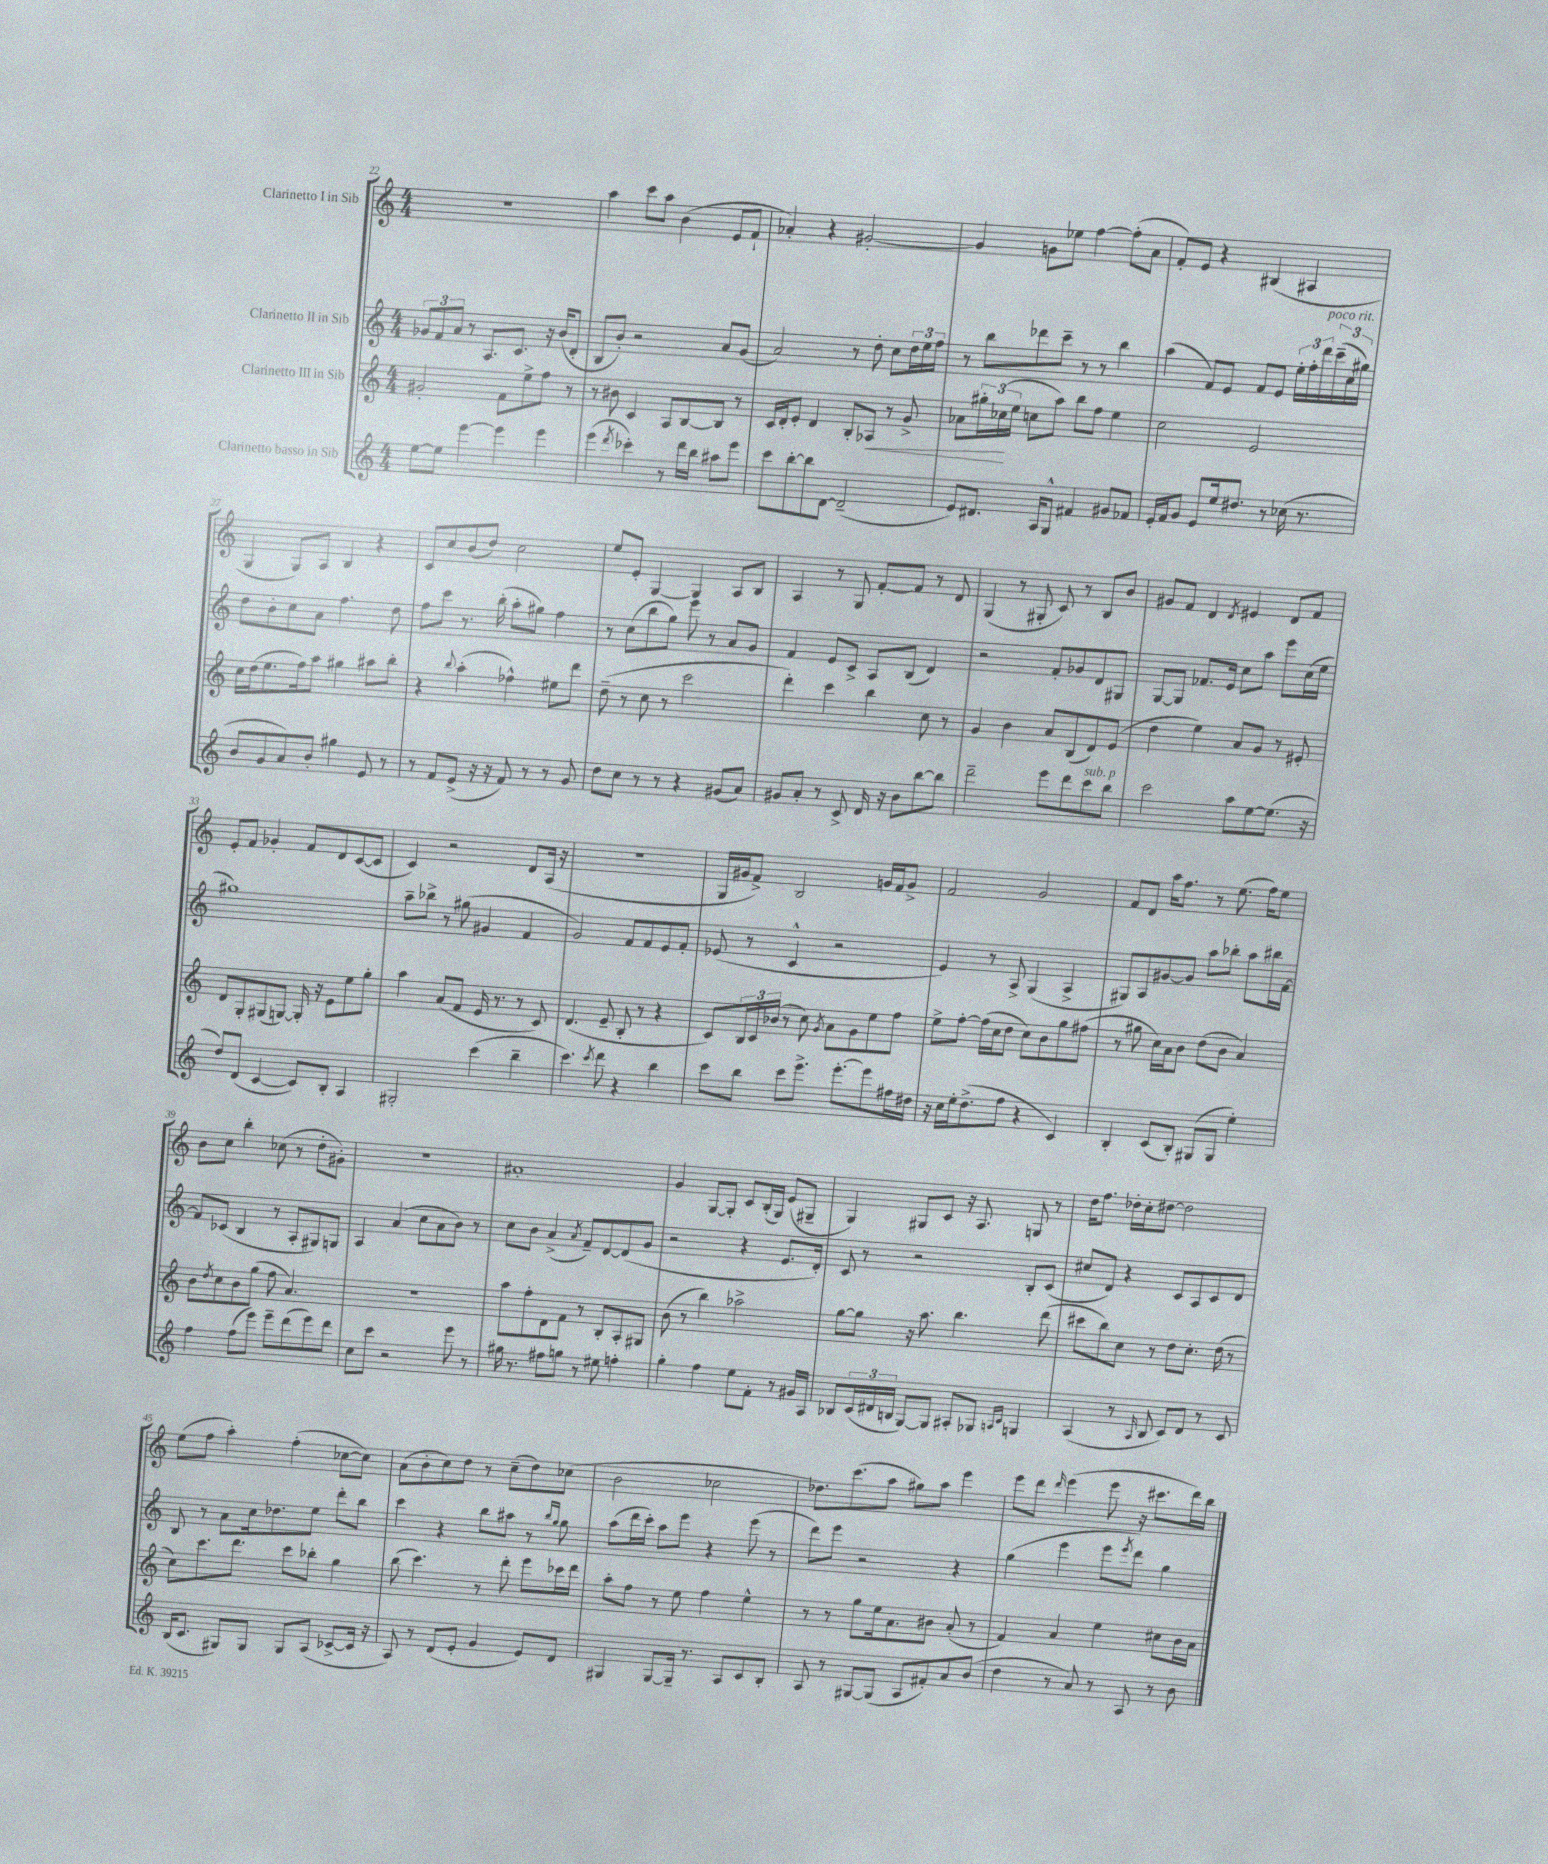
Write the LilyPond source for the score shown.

<<
\new StaffGroup <<
\new Staff = "s0" \with { instrumentName = "Clarinetto I in Sib" } {
    \clef treble \key c \major \numericTimeSignature \time 4/4
    r1 |
    a''4 c'''8 a''8 b'4( e'8 f'8-! |
    aes'4-.) r4 gis'2~-. |
    gis'4 g'8 ees''8 f''4~ f''8-.( a'8 |
    f'8-.) e'8 r4 bis4( ais4 |
    g4 g8) a8 b4 r4 |
    c'8 c''8 b'8( d''8) c''2 |
    e''8 e'8-. g4~ g4 a8 b8 |
    a4 r8 g8 f'8~-. f'8 r8 d'8 |
    g4( r8 gis8-. c'8) r8 b8 b'8 |
    gis'8 f'8 d'4 \acciaccatura { d'8 } eis'4 d'8 f'8 |
    e'8-. f'8 ges'4-. f'8 d'8 c'8~( c'8 |
    c'4) r2 d'8 a16( r16 |
    r1 |
    g16 gis'16 f'8->) b2 g'16 f'16 g'8-> |
    f'2 g'2 |
    f'8 d'8 a''16 f''8. r8 e''8.( f''16) e''8 |
    b'8 c''8 b''4-. ces''8( r8 d''8-. gis'8-.) |
    R1 |
    ais'1-. |
    g'4 g8~ g8-. c'8 b16-.( g16) e'8( gis8-- |
    g4) gis8 c'8 r16 a8. g8 r8 |
    d''16 f''8. des''16-. c''16-. dis''8~ dis''2 |
    e''8( f''8 a''4-.) f''4-.( ces''8~ ces''8) |
    a'8( b'8-. c''8) d''8 r8 c''8--( d''8) ces''8( |
    b'2 ces''2 |
    des''8.) c'''8.( a''8 gis''8) a''8 e'''4 |
    e'''8 d'''8 \grace { d'''16 } e'''4( e'''8 r16 cis'''8. d'''16) b''16 \bar "|." |
}
\new Staff = "s1" \with { instrumentName = "Clarinetto II in Sib" } {
    \clef treble \key c \major \numericTimeSignature \time 4/4
    \tuplet 3/2 { ges'8 f'8 a'8 } r8 a8. c'8. r16 b'16( d'8-. |
    b8 b'8-.) r2 a'8 g'8( |
    a'2) r8 d''8-. c''8 \tuplet 3/2 { d''16 e''16 f''16 } |
    r8 b''8 des'''8 c'''8-- r8 r8 b''4 |
    a''4( f'8) e'8 f'8 e'8 \tuplet 3/2 { e''16-. f''16-. d'''16^\markup { \italic "poco rit." } } \tuplet 3/2 { c'''16--( c''16 gis''16) } |
    d''8 b'8-. c''8 a'8 f''4. d''8 |
    f''8 c'''8 r8. b''16-.( a''8-. gis''8) f''4 |
    r8 c''8( b''8 g''8) e'''8 r8 a'8 g'8 |
    f'4 e'8 c'8-> a8 b8( d'4) |
    r2 f'8-. ges'8 d'8 gis8 |
    g8~ g8 fes'8. e'16 c''8 a''8 e'''8 c''16( e''16 |
    gis''1) |
    a''8-- bes''8-> r8 gis''8( gis'4 f'4 |
    g'2) f'8 f'8 e'8 f'8-. |
    ees'8( r8 c'4-^ r2 |
    e'4) r8 a8-> g4( a4-> |
    gis8) a8 gis'8~ gis'8 a''8 bes''8-. a''8 bis''16 f'16~ |
    f'8 ces'8( b4 r8 a8-. gis8) g8 |
    a4 a'4( c''8 a'8 b'8) r8 |
    c''8 b'8 a'4->( \acciaccatura { a'8 } f'8--) d'8~ d'8( g'8 |
    r2 r4 e'8. d'16-.) |
    c'8 r8 r2 b8-. c'8( |
    cis''8 d'8) r4 c'8 a8 c'8 d'8 |
    b8 r8 a'8 c''16 des''8. e''8 d'''8-. b''8 |
    c'''4 r4 b''8 ais''8 r8 \grace { b''16 g''16 } g''8 |
    a''8( d'''16 c'''16-.) a''8 e'''8 r4 e'''8( r8 |
    d'''8) e'''8 r2 r4 |
    g''4( e'''4 e'''8 \acciaccatura { e'''8 } d'''8) g''4 \bar "|." |
}
\new Staff = "s2" \with { instrumentName = "Clarinetto III in Sib" } {
    \clef treble \key c \major \numericTimeSignature \time 4/4
    gis'2-. f'8 e''8-> f''8 r8 |
    r8 bis'8 c'4 a8 b8~ b8 r8 |
    c'16 d'16-. e'8-. d'4 b8-. aes8\< r8 g'8-> |
    aes'8 \tuplet 3/2 { gis''16-. ces''16\!( e''16 } c''8 a''8) b''8 f''8 e''4 |
    c''2 e'2 |
    c''16 d''16( e''8. f''16) a''8 gis''4 ais''8 b''8-. |
    r4 \appoggiatura { b''8 } a''4-.( fes''4-^) eis''8 d'''8 |
    d''8--( r8 c''8 r8 c'''2 |
    d'''4-.) c'''4 b''4 c''8 r8 |
    g'4 b'4 a'8 b8( d'8) e'8( |
    d''4 e''4) a'8 g'8 r8 eis'8-. |
    d'8 g8-. gis8( g8~) g16-. r16 e'8 e''8 g''8-. |
    a''4 a'8( f'8 e'16 r8. r8 c'8) |
    d'4.( e'8-- b8-. r8 r4 |
    c'8) \tuplet 3/2 { b16 c'16 bes'16( } r8 c''8) \acciaccatura { g'8 } a'8 g'8 e''8 f''8 |
    e''8-> f''8~-. f''16( c''16 d''8 c''8) b'8 g''8 fis''8( |
    r8 gis''8 c''16) a'16 b'8 d''8( b'8 a'4) |
    b'8 \acciaccatura { d''8 } c''8 b'8 g''8( f''8 a'4.) |
    R1 |
    a''8 f''8-. d'8 f'8 r8 b8-. a8-. gis8 |
    b'8( r8 b''4) aes''2-> |
    g''8~ g''8 r16 a''8. b''4. d'''8( |
    cis'''8 b''8) c''8 r8 d''8 c''8.-. d''16( r8 |
    c''8) c'''8. d'''8. c'''8 bes''8-. g''4 |
    b''8( c'''4.) r8 d'''8-. e'''8 ces'''16 d'''16 |
    a''8-. f''8 r8 e''8 f''4 e''4-^ |
    r8 r8 g''8 e''16 a'8. bis'8 a'8-.( r8 |
    f'4) a'4 e''4 cis''8 b'16 a'16 \bar "|." |
}
\new Staff = "s3" \with { instrumentName = "Clarinetto basso in Sib" } {
    \clef treble \key c \major \numericTimeSignature \time 4/4
    e''8~ e''8 e'''4~ e'''4 e'''4 |
    e'''4( \acciaccatura { d'''8 } ces'''4-.) r8 d'''16 b''16 ais''8 e'''8 |
    c'''8 b''8~-. b''8 d'8~ d'2--( |
    e'8) dis'8. a16 g8-^ fis'4 gis'8 fes'8 |
    e'16-. f'16 g'8 e'8 e''16 dis''8. r8 ces''16( r8. |
    b'8 g'8 a'8) b'8-. gis''4 e'8 r8 |
    r8 f'8 e'8->( r16 r16 f'8) r8 r8 g'8 |
    d''8 c''8 r8 r8 r4 gis'8( a'8) |
    gis'8 a'8-. r8 c'8-> d'16 r16 b'8 b''8~ b''8 |
    d'''2-- e'''8 d'''8 c'''8^\markup { \italic "sub. p" } b''8 |
    c'''2 a''8 e''8~ e''8.( r16 |
    d''8) d'8( c'4~ c'8) b8-. a4 |
    gis2-. c'''4( b''4-- |
    c'''4.) \acciaccatura { c'''8 } d'''8 r4 b''4 |
    c'''8 b''8 c'''8 e'''8.-> e'''8.~-. e'''8 fis''16 dis''16 |
    r16 c''16 e''16-. d''8.->( f''8 r4 c'4) |
    b4-. c'8( b8-.) gis8( gis8 e''4-.) |
    f''4 f''8( e'''8) e'''8-- d'''8( e'''8) d'''8 |
    c''8 c'''8 r2 e'''8 r8 |
    gis''16 r8. fis''8 g''8 r8 eis''8 f''4-. |
    g''4-. f''4 e''8 f'8-. r8 gis'16 a16 |
    bes8 \tuplet 3/2 { c'16( dis'16 b16 } g8~) g8 ais8-. ges8 \grace { a16 c'16 } g4 |
    a4( r8 \grace { a16 } b8 c'8) d'8 r8 c'8 |
    b16( c'8. gis8) gis8 gis8 a8( ces'8~-> ces'16 r16 |
    a8) r8 d'8( e'8-. g'4 e'8) d'8 |
    gis4 gis8~ gis16-- r8. a8 c'8 b8-. |
    a8 r8 gis8~ gis8( a8 fis'8-.) a'8 b'8( |
    d''4 r8 a'8) r8 a8 r8 b'8 \bar "|." |
}
>>
>>
\layout { \context { \Score currentBarNumber = #22 } }
